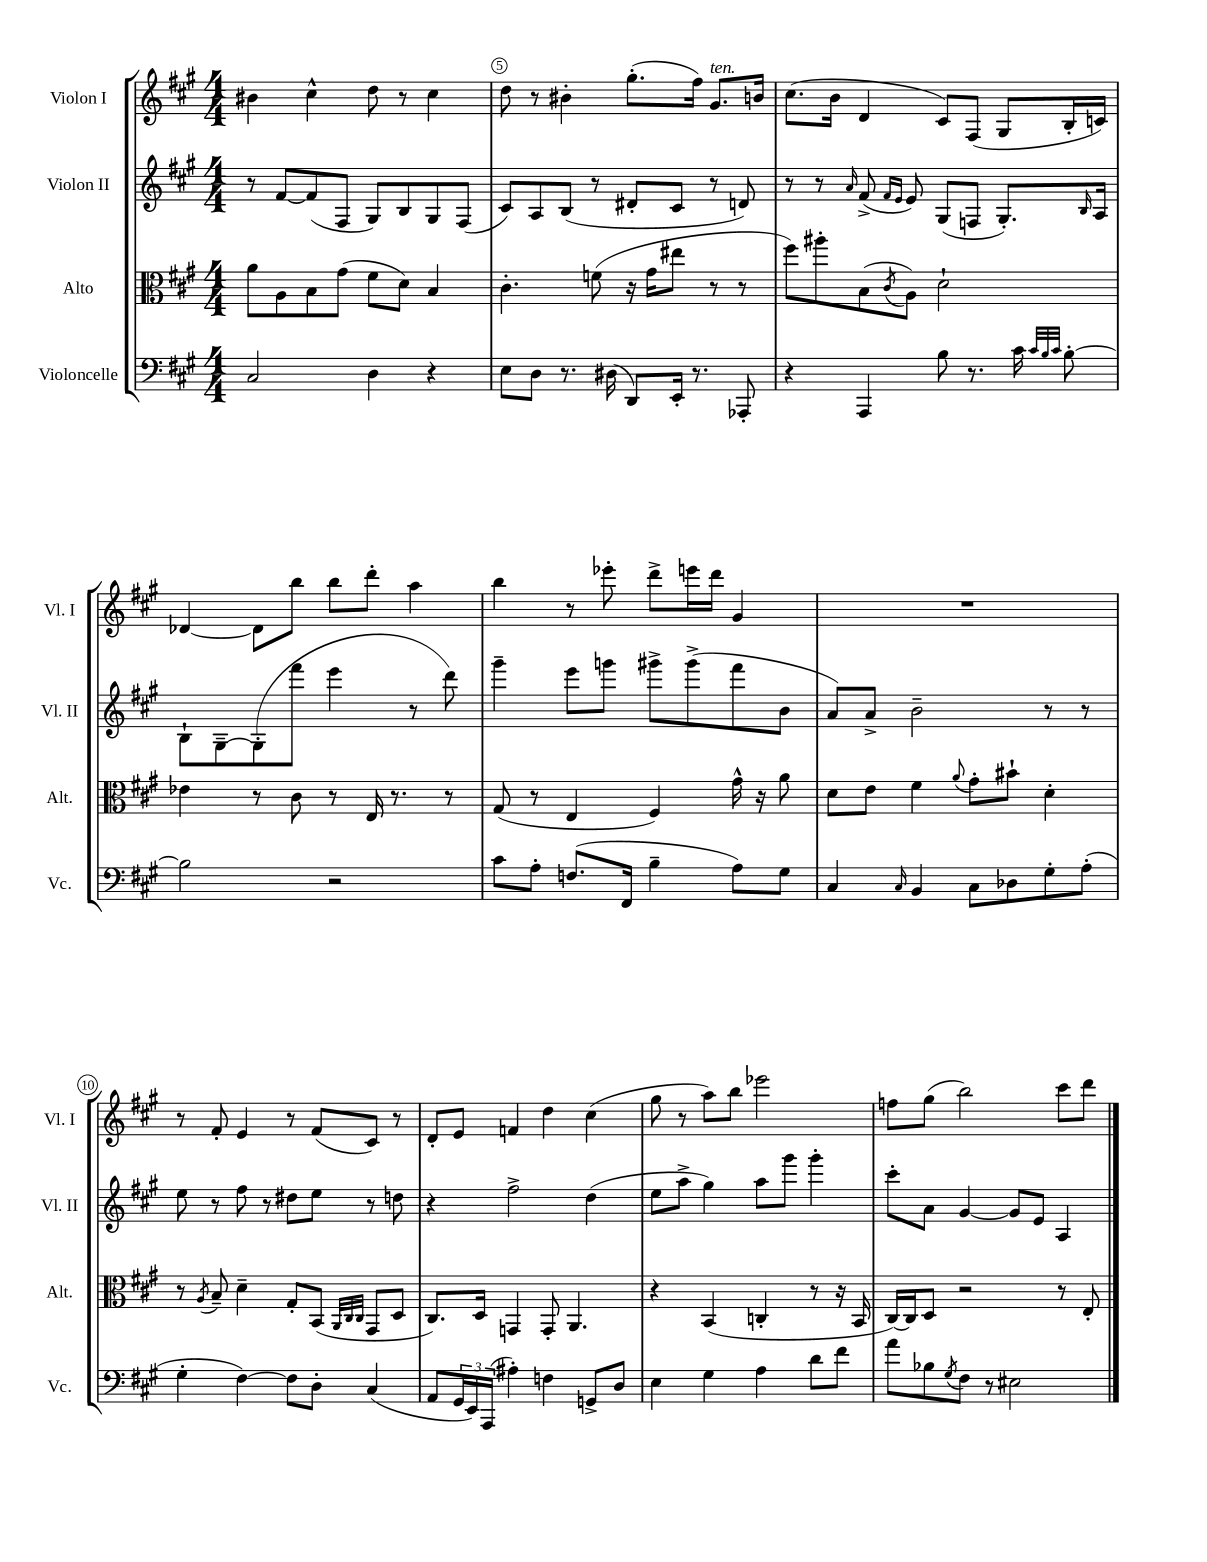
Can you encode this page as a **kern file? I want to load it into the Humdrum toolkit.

**kern	**kern	**kern	**kern
*part4	*part3	*part2	*part1
*staff4	*staff3	*staff2	*staff1
*I"Violoncelle	*I"Alto	*I"Violon II	*I"Violon I
*I'Vc.	*I'Alt.	*I'Vl. II	*I'Vl. I
*clefF4	*clefC3	*clefG2	*clefG2
*k[f#c#g#]	*k[f#c#g#]	*k[f#c#g#]	*k[f#c#g#]
*M4/4	*M4/4	*M4/4	*M4/4
=4	=4	=4	=4
2C#/	8a\L	8r	4b#X\
.	8A\	[8f#/L	.
.	8B\	(8f#/]	4cc#^^\
.	(8g#\J	8F#/J	.
4D\	8f#\L	8G#/L)	8dd\
.	8d\J)	8B/	8r
4r	4B/	8G#/	4cc#\
.	.	(8F#/J	.
=5	=5	=5	=5
8E\L	4.c#'\	8c#/L)	8dd\
8D\J	.	8A/	8r
8.r	.	(8B/J	4b#X'\
.	(8fn\	8r	.
(16D#X\	.	.	.
8DD/L)	16r	8d#X'/L	(8.gg#'\L
.	16g#\KL	.	.
16EE'/Jk	8ee#X\J	8c#/J	.
8.r	.	.	16ff#\Jk)
!	!	!	!LO:TX:a:i:t=ten.
.	8r	8r	8.g#/L
8AAA-X'/	8r	8dn/)	.
.	.	.	16bn/Jk
=6	=6	=6	=6
4r	8ff#\L)	8r	(8.cc#\L
.	8aa#X'\	8r	.
.	.	.	16b\Jk
.	.	16qqa/	.
4AAA/	(8B\	(8f#^/	4d/
.	.	16qqf#/LL	.
.	8qc#/	16qqe/JJ	.
.	8A\J)	8e/)	.
8B\	2d`\	(8G#/L	8c#/L)
8.r	.	8Fn/J	(8F#/J
.	.	8.G#'/L)	8G#/L
16c#\	.	.	.
32qqc#/LLL	.	.	.
32qqB/	.	.	.
32qqc#/JJJ	.	.	.
[8B'\	.	.	16B'/L
.	.	16qqB/	.
.	.	16A/Jk	16cn/JJ)
!!LO:LB:g=z
=7	=7	=7	=7
2B\]	4e-X\	8B`\L	[4d-X/
.	.	[8G#~\	.
.	8r	(8G#'\]	8d-\L]
.	8c#\	8fff#\J	8bb\J
2r	8r	4eee\	8bb\L
.	16E/	.	8ddd'\J
.	8.r	.	.
.	.	8r	4aa\
.	8r	8ddd\)	.
=8	=8	=8	=8
8c#\L	(8G#/	4ggg#~\	4bb\
8A'\J	8r	.	.
(8.Fn/L	4E/	8eee\L	8r
.	.	8gggn\J	8eee-X'\
16FF#/Jk	.	.	.
4B~\	4F#/)	8ggg#X^\L	8ddd^\L
.	.	(8ggg#^\	16eeen\L
.	.	.	16ddd\JJ
8A\L)	16g#^^\	8fff#\	4g#/
.	16r	.	.
8G#\J	8a\	8b\J	.
=9	=9	=9	=9
4C#/	8d\L	8a/L)	1r
.	8e\J	8a^/J	.
16qqC#/	.	.	.
4BB/	4f#\	2b~\	.
.	8qqa/	.	.
8C#\L	8g#'\L	.	.
8D-X\	8b#X`\J	.	.
8G#'\	4d'\	8r	.
(8A'\J	.	8r	.
!!LO:LB:g=z
=10	=10	=10	=10
4G#'\	8r	8ee\	8r
.	8qA/	.	.
.	8B~/	8r	8f#'/
[4F#\)	4d~\	8ff#\	4e/
.	.	8r	.
8F#\L]	8G#'/L	8dd#X\L	8r
8D'\J	(8BB/J	8ee\J	(8f#/L
.	32qqAA/LLL	.	.
.	32qqC#/	.	.
.	32qqC#/JJJ	.	.
(4C#/	8GG#/L	8r	8c#/J)
.	8D/J	8ddn\	8r
=11	=11	=11	=11
8AA/L	8.C#/L)	4r	8d'/L
24GG#/L	.	.	8e/J
24EE/)	.	.	.
.	16D/Jk	.	.
(24AAA/JJ	.	.	.
4A#X'\)	4GGn/	2ff#^\	4fn/
4Fn\	8GG'/	.	4dd\
.	4.AA/	.	.
8GGn^/L	.	(4dd\	(4cc#\
8D/J	.	.	.
=12	=12	=12	=12
4E\	4r	8ee\L	8gg#\
.	.	8aa^\J	8r
4G#\	(4BB/	4gg#\)	8aa\L)
.	.	.	8bb\J
4A\	4Cn'/	8aa\L	2eee-X\
.	.	8ggg#\J	.
8d\L	8r	4ggg#'\	.
8f#\J	16r	.	.
.	16BB/	.	.
=13	=13	=13	=13
8a\L	[16C#/LL)	8ccc#'\L	8ffn\L
.	16C#/J]	.	.
8B-X\	8D/J	8a\J	(8gg#\J
8qG#/	.	.	.
8F#\J	2r	[4g#/	2bb\)
8r	.	.	.
2E#X\	.	8g#/L]	.
.	.	8e/J	.
.	8r	4A/	8ccc#\L
.	8E'/	.	8ddd\J
==	==	==	==
*-	*-	*-	*-
